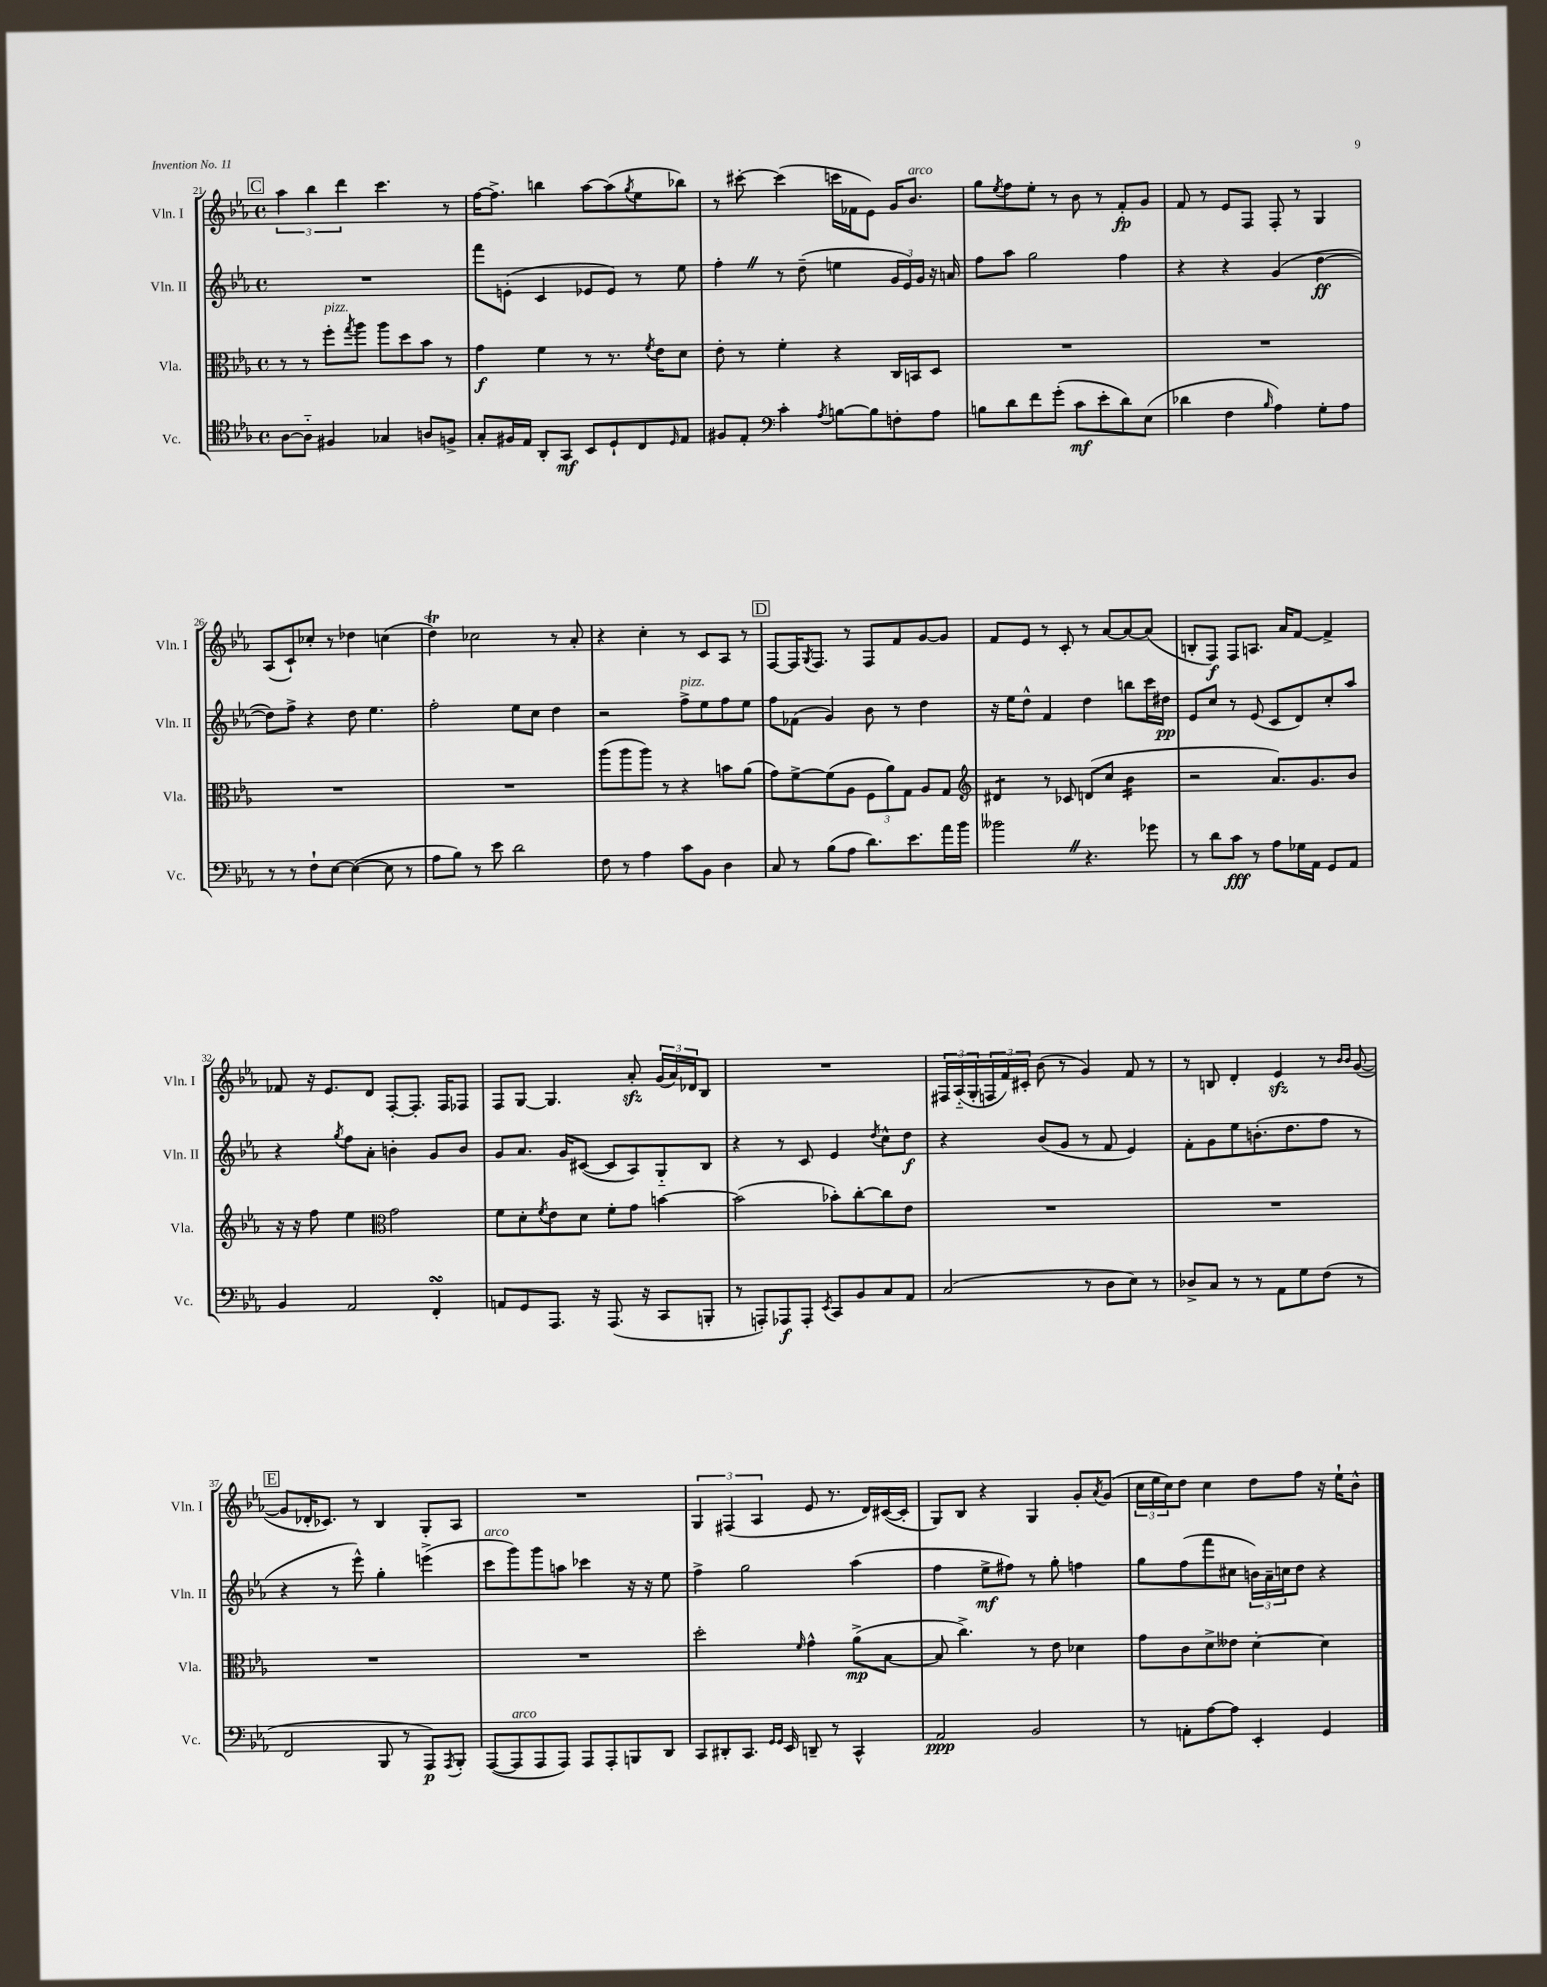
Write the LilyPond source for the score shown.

<<
\new StaffGroup <<
\new Staff = "s0" \with { instrumentName = "Vln. I" shortInstrumentName = "Vln. I" } {
    \clef treble \key ees \major \defaultTimeSignature \time 4/4
    \mark \markup { \box "C" } \tuplet 3/2 { aes''4 bes''4 d'''4 } c'''4. r8 |
    f''16~ f''8.-> b''4 aes''8~ aes''8( \acciaccatura { g''8 } ees''8 bes''8) |
    r8 cis'''8~-. cis'''4( c'''16 fes'16 ees'8) g'16 bes'8.^\markup { \italic "arco" } |
    g''8 \acciaccatura { ees''8 } f''8 ees''8-. r8 bes'8 r8 f'8-.\fp g'8 |
    f'8 r8 ees'8 f8 f8-. r8 g4 |
    aes8( c'8-!) ces''8-. r8 des''4 c''4( |
    d''4\trill) ces''2 r8 aes'8-. |
    r4 c''4-. r8 c'8 aes8 r8 |
    \mark \markup { \box "D" } f8~ f16 \acciaccatura { g8 } f8. r8 f8 f'8 g'8~ g'8 |
    f'8 ees'8 r8 c'8-. r8 aes'8~ aes'8~ aes'8( |
    b8-. f8\f) f8 a8. aes'16 f'8~ f'4-> |
    fes'8 r16 ees'8. d'8 f8~-. f8.-. f16 fes8 |
    f8 g8~ g4. aes'8-.\sfz \tuplet 3/2 { g'16( aes'16) des'16 } bes8 |
    R1 |
    \tuplet 3/2 { fis16 aes16-_( g16-. } \tuplet 3/2 { f16 f'16) cis'16-. } bes'8( r8 g'4) f'8 r8 |
    r8 b8 d'4-. ees'4\sfz r8 \grace { bes'16 bes'16 } g'8~( |
    \mark \markup { \box "E" } g'8 des'16-. ces'8.) r8 bes4 g8-. aes8 |
    R1 |
    \tuplet 3/2 { g4 fis4( aes4 } ees'8 r8. d'16) cis'16~( cis'16-. |
    g8) bes8 r4 g4 g'8-. \acciaccatura { aes'8 } g'8( |
    \tuplet 3/2 { c''16 ees''16 c''16) } d''8 c''4 d''8 f''8 r16 ees''16-! bes'8-^ \bar "|." |
}
\new Staff = "s1" \with { instrumentName = "Vln. II" shortInstrumentName = "Vln. II" } {
    \clef treble \key ees \major \defaultTimeSignature \time 4/4
    \mark \markup { \box "C" } R1 |
    f'''8 e'8-.( c'4 ees'8 ees'8) r8 ees''8 |
    f''4-. \once \override BreathingSign.text = \markup { \musicglyph "scripts.caesura.straight" } \breathe r8 d''8--( e''4 \tuplet 3/2 { g'16 ees'16) g'16 } r16 a'16 |
    f''8 aes''8 g''2 f''4 |
    r4 r4 g'4( d''4~\ff |
    d''8) f''8-> r4 d''8 ees''4. |
    f''2-. ees''8 c''8 d''4 |
    r2 f''8->^\markup { \italic "pizz." } ees''8 f''8 ees''8 |
    \mark \markup { \box "D" } f''8 fes'8( g'4) bes'8 r8 d''4 |
    r16 ees''16 d''8-^ f'4 d''4 b''8 c'''16 dis''16\pp |
    ees'8 c''8 r8 ees'8( c'8 d'8) c''8-. aes''8 |
    r4 \acciaccatura { g''8 } f''8 aes'8-. b'4-. g'8 b'8 |
    g'8 aes'8. g'16 cis'8~( cis'8 aes8) g8-_ bes8 |
    r4 r8 c'8 ees'4 \acciaccatura { d''8 } c''8-^ d''8\f |
    r4 bes'8( g'8 r8 f'8 ees'4) |
    f'8-. g'8 ees''8 b'8.-.( d''8. f''8 r8 |
    \mark \markup { \box "E" } r4 r8 ees'''8-^) g''4-. e'''4->( |
    c'''8^\markup { \italic "arco" } g'''8) g'''8 a''8 ces'''4 r16 r16 ees''8 |
    f''4-> g''2 aes''4( |
    f''4 ees''8->\mf fis''8) r8 g''8-. f''4 |
    g''8 f''8( f'''8 cis''8 \tuplet 3/2 { b'16) aes'16-- c''16 } d''8 r4 \bar "|." |
}
\new Staff = "s2" \with { instrumentName = "Vla." shortInstrumentName = "Vla." } {
    \clef alto \key ees \major \defaultTimeSignature \time 4/4
    \mark \markup { \box "C" } r8 r8 f''8-.^\markup { \italic "pizz." } \acciaccatura { g''8 } aes''8 aes''8 d''8 bes'8 r8 |
    g'4\f f'4 r8 r8. \acciaccatura { f'8 } ees'16 d'8 |
    ees'8-. r8 f'4-. r4 c16 b,16 d8 |
    R1 |
    R1 |
    R1 |
    R1 |
    aes''8( aes''8 aes''8) r8 r4 b'8 aes'8( |
    \mark \markup { \box "D" } g'8) f'8~-> f'8( aes8 \tuplet 3/2 { f8 aes'8) g8 } aes8 g8 |
    \clef treble dis'4:8 r8 ces'8 d'8( c''8 bes'4:16 |
    r2 aes'8.) g'8. bes'8 |
    r16 r16 f''8 ees''4 \clef alto g'2 |
    f'8 d'8-. \acciaccatura { f'8 } ees'8 d'8 f'8-. g'8 b'4~ |
    b'2( bes'8-.) c''8~-. c''8 ees'8 |
    R1 |
    R1 |
    \mark \markup { \box "E" } R1 |
    R1 |
    d''2-. \grace { f'16 } g'4-^ aes'8->\mp( bes8~ |
    bes8 c''4.->) r8 ees'8 des'4 |
    g'8 c'8 d'8-> eeses'8 d'4~-. d'4 \bar "|." |
}
\new Staff = "s3" \with { instrumentName = "Vc." shortInstrumentName = "Vc." } {
    \clef tenor \key ees \major \defaultTimeSignature \time 4/4
    \mark \markup { \box "C" } aes8~ aes8-_ fis4 ges4 a8 f8-> |
    g8-. fis16 ees16 aes,8-. g,8\mf bes,8 d8-! c8 \grace { d16 } ees8 |
    fis8 ees8-. \clef bass c'4-. \acciaccatura { aes8 } b8~ b8 f8-. aes8 |
    b8 d'8 f'8 g'8-.( c'8\mf ees'8-. d'8) ees8( |
    des'4 f4 \grace { bes16 } aes4) g8-. aes8 |
    r8 r8 f8-! ees8~ ees4~( ees8 r8 |
    aes8 bes8) r8 ees'8 d'2 |
    f8 r8 aes4 c'8 bes,8 d4 |
    \mark \markup { \box "D" } c8 r8 bes8( aes8 d'8.) ees'8. aes'16 bes'16 |
    beses'2 \once \override BreathingSign.text = \markup { \musicglyph "scripts.caesura.straight" } \breathe r4. ges'8 |
    r8 d'8 c'8\fff r8 aes8 ges16 aes,16 g,8 aes,8 |
    bes,4 aes,2 f,4-.\turn |
    a,8 g,8 aes,,8. r16 aes,,8.( r16 c,8 b,,8-. |
    r8 a,,8-.) aes,,8\f aes,,8-. \acciaccatura { ees,8 } c,8 bes,8 c8 aes,8 |
    c2( r8 d8 ees8) r8 |
    des8-> c8 r8 r8 aes,8 g8 f8( r8 |
    \mark \markup { \box "E" } f,2 bes,,8 r8 aes,,8\p) \acciaccatura { aes,,8 } bes,,8-. |
    aes,,8~( aes,,8^\markup { \italic "arco" } aes,,8 aes,,8) aes,,8 aes,,8-. b,,8 d,8 |
    c,8 dis,8-. c,8. \grace { g,16 g,16 } ees,16 d,8-- r8 c,4-^ |
    aes,2\ppp bes,2 |
    r8 a,8-. aes8~ aes8 ees,4-. g,4 \bar "|." |
}
>>
>>
\layout { \context { \Score currentBarNumber = #21 } }
